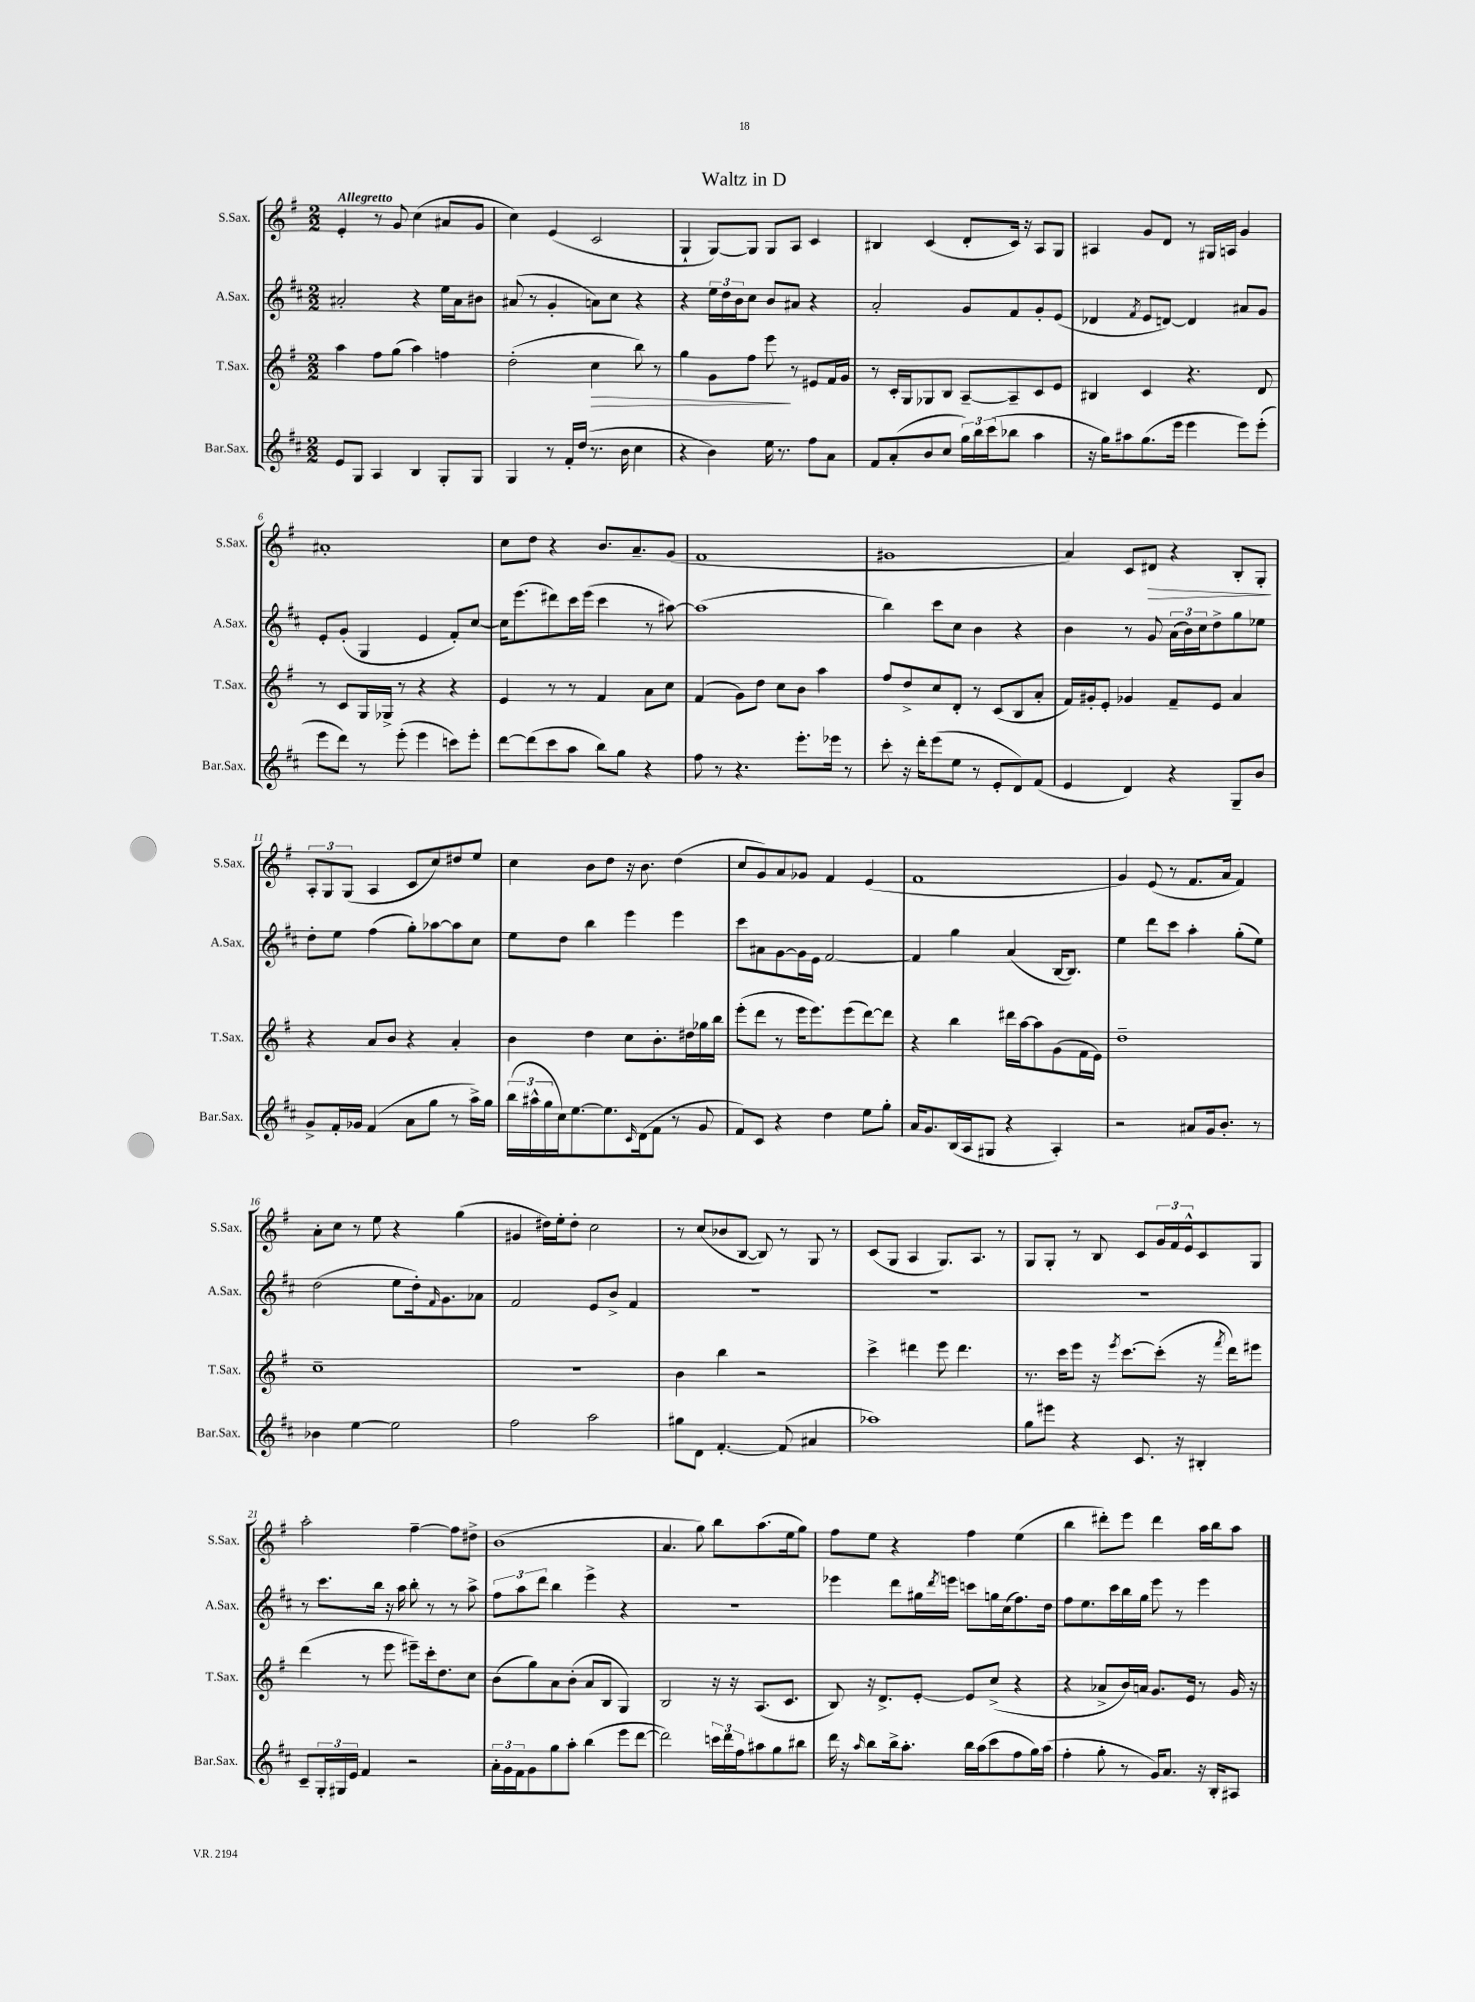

**kern	**kern	**dynam	**kern	**kern	**dynam
*part4	*part3	*part3	*part2	*part1	*part1
*staff4	*staff3	*staff3	*staff2	*staff1	*staff1
*I"Bar.Sax.	*I"T.Sax.	*	*I"A.Sax.	*I"S.Sax.	*
*I'Bar.Sax.	*I'T.Sax.	*	*I'A.Sax.	*I'S.Sax.	*
*clefG2	*clefG2	*	*clefG2	*clefG2	*
*k[f#c#]	*k[f#]	*	*k[f#c#]	*k[f#]	*
*M2/2	*M2/2	*	*M2/2	*M2/2	*
=1	=1	=1	=1	=1	=1
!	!	!	!	!LO:TX:a:B:t=Allegretto	!
8e/L	4aa\	.	2a#X'/	4e'/	.
8G/J	.	.	.	.	.
4A/	8ff#\L	.	.	8r	.
.	(8gg\J	.	.	8g/	.
4B/	4aa\)	.	4r	(4cc\	.
8G'/L	4ffn\	.	16ee\LL	8a#X/L	.
.	.	.	16a#\J	.	.
8G/J	.	.	8b#X\J	8g/J	.
=2	=2	=2	=2	=2	=2
4G/	(2dd'\	.	(8a#X/	4cc\)	.
.	.	.	8r	.	.
8r	.	.	4g'/	(4e/	.
16f#'/LL	.	.	.	.	.
(16dd/JJ	.	.	.	.	.
!	!	!LO:HP:b	!	!	!
8.r	4cc\	>	8an\L)	2c/	.
.	.	.	8cc#\J	.	.
16b\	.	.	.	.	.
4cc#\	8bb\)	.	4r	.	.
.	8r	.	.	.	.
=3	=3	=3	=3	=3	=3
4r	4gg\	.	4r	4G`/	.
4b\)	8g\L	.	24ee\LL	[8G/L)	.
.	.	.	24dd\	.	.
.	.	.	24b\J	.	.
.	8ff#\J	.	8cc#\J	8G/J]	.
16ee\	8eee\	.	8b/L	8G/L	.
8.r	.	.	.	.	.
.	8r	]	8a#X/J	8A/J	.
8ff#\L	8e#X/L	.	4r	4c/	.
8a\J	16f#/L	.	.	.	.
.	16g/JJ	.	.	.	.
=4	=4	=4	=4	=4	=4
8f#/L	8r	.	2a'/	4B#X/	.
(8a'/	16c'/LL	.	.	.	.
.	16G/J	.	.	.	.
8b/	8G-X/	.	.	(4c/	.
8cc#/J	8B/J	.	.	.	.
24gg\LL)	[8A~/L	.	8g/L	8d'/L	.
24bb\	.	.	.	.	.
(24ccc#\J	.	.	.	.	.
8bb-X\J	8A~/]	.	8f#/	16c/Jk)	.
.	.	.	.	16r	.
4aa\	8c/	.	8g'/	8A/L	.
.	8e/J	.	(8e/J	8G/J	.
=5	=5	=5	=5	=5	=5
16r	4B#X/	.	4d-X/	4A#X/	.
16gg\KL)	.	.	.	.	.
8aa#X\	.	.	.	.	.
.	.	.	8qf#/	.	.
(8.gg\	4c/	.	8e/L	8g/L	.
.	.	.	[8dn/J)	8d/J	.
16eee\Jk	.	.	.	.	.
4eee\	4.r	.	4d/]	8r	.
.	.	.	.	16G#X/LL	.
.	.	.	.	16An/JJ	.
8eee\L)	.	.	8a#X/L	4g/	.
(8eee'\J	8d/	.	8g/J	.	.
!!LO:LB:g=z
=6	=6	=6	=6	=6	=6
8eee\L	8r	.	8e'/L	1a#X'	.
8ddd\J)	8c/L	.	(8g'/J	.	.
8r	16G/L	.	4G/	.	.
.	16G-X^/JJ	.	.	.	.
(8eee'\	8r	.	.	.	.
4eee\	4r	.	4e/	.	.
8cccn\L)	4r	.	8f#'/L)	.	.
8eee'\J	.	.	[8cc#/J	.	.
=7	=7	=7	=7	=7	=7
[8ddd\L	4e/	.	16cc#\KL]	8cc\L	.
.	.	.	(8.eee\	.	.
(8ddd\]	.	.	.	8dd\J	.
8ccc#\	8r	.	8ddd#X\)	4r	.
8aa\J	8r	.	16ccc#\L	.	.
.	.	.	(16eee\JJ	.	.
8bb\L)	4f#/	.	4ccc#\	8.b/L	.
8gg\J	.	.	.	.	.
.	.	.	.	8.a~/	.
4r	8a\L	.	8r	.	.
.	8cc\J	.	[8aa#X\)	(8g/J	.
=8	=8	=8	=8	=8	=8
8ff#\	(4f#/	.	(1aa#]	1f#	.
8r	.	.	.	.	.
4.r	8g\L)	.	.	.	.
.	8dd\J	.	.	.	.
.	8cc\L	.	.	.	.
8.eee'\L	8b\J	.	.	.	.
.	4aa\	.	.	.	.
16eee-X\Jk	.	.	.	.	.
8r	.	.	.	.	.
=9	=9	=9	=9	=9	=9
8ccc#'\	8ff#/L	.	4bb\)	1g#X	.
16r	8dd^/	.	.	.	.
16ddd'\KL	.	.	.	.	.
(8eee\	8cc/	.	8ccc#\L	.	.
8ee\J	8d'/J	.	8cc#\J	.	.
8r	8r	.	4b\	.	.
8e'/L	(8c/L	.	.	.	.
8d/)	8B/	.	4r	.	.
(8f#/J	8a'/J	.	.	.	.
=10	=10	=10	=10	=10	=10
4e/	16f#/LL)	.	4b\	4a/)	.
.	16g#X'/J	.	.	.	.
.	8e'/J	.	.	.	.
4d/)	4g-X/	.	8r	8c/L	.
!	!	!	!	!	!LO:HP:b
.	.	.	8g/	8d#X/J	>
4r	8f#~/L	.	(24a\LL	4r	.
.	.	.	24b\)	.	.
.	.	.	24cc#\J	.	.
.	8e/J	.	8dd^\	.	.
8G~/L	4a/	.	8gg\	8B'/L	.
8b/J	.	.	8ee-X\J	8G'/J	.
.	.	.	.	.	]
!!LO:LB:g=z
=11	=11	=11	=11	=11	=11
8g^/L	4r	.	8dd'\L	12A'/L	.
.	.	.	.	12G/	.
16f#'/L	.	.	8ee\J	.	.
.	.	.	.	(12G/J	.
16g-X/JJ	.	.	.	.	.
(4f#/	8a/L	.	(4ff#\	4A/	.
.	8b/J	.	.	.	.
8a\L	4r	.	8gg'\L)	8c/L	.
8gg\J	.	.	[8aa-X\	8cc/)	.
8r	4a'/	.	8aa-\]	8dd#X/	.
16aa^\LL)	.	.	8cc#\J	8ee/J	.
16gg\JJ	.	.	.	.	.
=12	=12	=12	=12	=12	=12
(24bb\LL	4b\	.	8ee\L	4cc\	.
24aa#X^^\	.	.	.	.	.
24gg\	.	.	.	.	.
16cc#\J)	.	.	8dd\J	.	.
[8.ee\	.	.	.	.	.
.	4dd\	.	4bb\	8b\L	.
8.ee\]	.	.	.	8dd\J	.
.	8cc\L	.	4eee\	16r	.
16qqc#/	.	.	.	.	.
(16d\k	.	.	.	8.b\	.
8f#\J	8.b'\	.	.	.	.
8r	.	.	4eee\	(4dd\	.
.	16dd#X\L	.	.	.	.
8g/	16gg-X\	.	.	.	.
.	16bb\JJ	.	.	.	.
=13	=13	=13	=13	=13	=13
8f#/L)	(8eee'\L	.	8ccc#\L	8cc/L	.
8c#/J	8ddd\J	.	8a#X\	8g/)	.
4r	8r	.	[8g\	8a/	.
.	16eee\KL	.	16g\L]	8g-X/J	.
.	8.eee\)	.	16e\JJ	.	.
4dd\	.	.	[2f#/	4f#/	.
.	(8eee\	.	.	.	.
8ee\L	[8ddd\)	.	.	(4e/	.
8gg'\J	8ddd\J]	.	.	.	.
=14	=14	=14	=14	=14	=14
16a/KL	4r	.	4f#/]	1f#	.
8.g/	.	.	.	.	.
(16B/L	4bb\	.	4gg\	.	.
16A/J	.	.	.	.	.
8G#X/J	.	.	.	.	.
4r	16ddd#X\LL	.	(4a/	.	.
.	[16aa\J	.	.	.	.
.	8aa\]	.	.	.	.
4A'/)	(8g\	.	[16B/KL	.	.
.	.	.	8.B/J])	.	.
.	16f#\L	.	.	.	.
.	16e\JJ)	.	.	.	.
=15	=15	=15	=15	=15	=15
2r	1dd~	.	4ee\	4g/)	.
.	.	.	8ddd\L	(8e/	.
.	.	.	8ccc#\J	8r	.
8a#X/L	.	.	4aa'\	8.f#/L	.
16g/k	.	.	.	.	.
8.b'/J	.	.	.	16a/Jk	.
.	.	.	(8gg'\L	4f#/)	.
8r	.	.	8ee\J)	.	.
!!LO:LB:g=z
=16	=16	=16	=16	=16	=16
4b-X\	1cc~	.	(2dd\	8a'\L	.
.	.	.	.	8cc\J	.
[4ee\	.	.	.	8r	.
.	.	.	.	8ee\	.
2ee\]	.	.	8ee\L	4r	.
.	.	.	16dd'\k)	.	.
.	.	.	16qqf#/	.	.
.	.	.	8.g\	.	.
.	.	.	.	(4gg\	.
.	.	.	8a-X\J	.	.
=17	=17	=17	=17	=17	=17
2ff#\	1r	.	2f#/	4g#X/	.
.	.	.	.	16dd#X\LL)	.
.	.	.	.	16ee'\J	.
.	.	.	.	8dd#'\J	.
2aa\	.	.	8e/L	2cc\	.
.	.	.	8b^/J	.	.
.	.	.	4f#/	.	.
=18	=18	=18	=18	=18	=18
8gg#X\L	4b\	.	1r	8r	.
8d\J	.	.	.	(8cc/L	.
[4.f#'/	4bb\	.	.	8b-X/	.
.	.	.	.	[8B/J	.
.	2r	.	.	8B/])	.
(8f#/]	.	.	.	8r	.
4a#X/	.	.	.	8G/	.
.	.	.	.	8r	.
=19	=19	=19	=19	=19	=19
1aa-X)	4ccc^\	.	1r	(8c/L	.
.	.	.	.	8G/J	.
.	4ddd#X\	.	.	4A/	.
.	8eee\	.	.	8.G/L)	.
.	4.ddd#\	.	.	.	.
.	.	.	.	8.A/J	.
.	.	.	.	8r	.
=20	=20	=20	=20	=20	=20
8gg\L	8.r	.	1r	8G/L	.
8eee#X\J	.	.	.	8G'/J	.
.	16ccc\KL	.	.	.	.
4r	8eee\J	.	.	8r	.
.	16r	.	.	8B/	.
.	8qeee/	.	.	.	.
.	[8.ccc\L	.	.	.	.
8.c#/	.	.	.	8c/L	.
.	(8ccc'\J]	.	.	24g/L	.
.	.	.	.	24f#/	.
16r	.	.	.	.	.
.	.	.	.	24e^^/J	.
4B#X'/	16r	.	.	8c/	.
.	8qfff#/	.	.	.	.
.	16ddd\KL)	.	.	.	.
.	8eee#X\J	.	.	8G/J	.
!!LO:LB:g=z
=21	=21	=21	=21	=21	=21
8c#~/L	(4ddd\	.	8r	2aa'\	.
24G'/L	.	.	8.ccc#\L	.	.
24G#X/	.	.	.	.	.
24e/JJ	.	.	.	.	.
4f#/	8r	.	.	.	.
.	.	.	16bb\Jk	.	.
.	8eee\	.	16r	.	.
.	.	.	16aa\	.	.
2r	8eee#X~\L)	.	8bb'\	[4ff#~\	.
.	16ccc'\k	.	8r	.	.
.	8.dd\	.	.	.	.
.	.	.	8r	8ff#\L]	.
.	8cc\J	.	8aa^\	8dd#X^\J	.
=22	=22	=22	=22	=22	=22
24a'\LL	(8b\L	.	12ff#\L	(1b	.
24g\	.	.	.	.	.
24f#\J	.	.	12aa\	.	.
8g\	8gg\)	.	.	.	.
.	.	.	12ddd\J	.	.
8gg\	8a\	.	4bb\	.	.
8aa'\J	(8b'\J	.	.	.	.
(4bb\	8a/L	.	4eee^\	.	.
.	8B/J	.	.	.	.
8eee\L	4G/)	.	4r	.	.
[8ddd\J	.	.	.	.	.
=23	=23	=23	=23	=23	=23
2ddd\])	2B/	.	1r	4.a/	.
.	.	.	.	8gg\)	.
24cccn\LL	16r	.	.	8bb\L	.
24ddd\	.	.	.	.	.
.	16r	.	.	.	.
24ff#\J	.	.	.	.	.
8aa#X\	(8.A/L	.	.	(8.aa\	.
8gg\	.	.	.	.	.
.	8.c/J	.	.	16ee\k	.
8bb#X\J	.	.	.	8gg\J)	.
=24	=24	=24	=24	=24	=24
16ddd\	8B/)	.	4eee-X\	8ff#\L	.
16r	.	.	.	.	.
16qqaa/	.	.	.	.	.
8bb\L	16r	.	.	8ee\J	.
.	8.d^/L	.	.	.	.
16bb^\k	.	.	8ddd\L	4r	.
8.aa'\J	.	.	.	.	.
.	[8e'/J	.	16gg#X\L	.	.
.	.	.	8qddd/	.	.
.	.	.	16eeen\JJ	.	.
16bb\LL	8e/L]	.	8cccn\L	4ff#\	.
(16aa\J	.	.	.	.	.
8ccc#\	(8cc^/J	.	16ggn\L	.	.
.	.	.	(16cc#\J	.	.
8ff#\	4r	.	8.ff#\)	(4ee\	.
16gg\L)	.	.	.	.	.
(16aa\JJ	.	.	16dd\Jk	.	.
=25	=25	=25	=25	=25	=25
4ff#'\	4r	.	8ff#\L	4bb\	.
.	.	.	8.ee\	.	.
8gg'\	8a-X^/L	.	.	8ddd#X'\L)	.
.	.	.	16ccc#\L	.	.
8r	16b/L)	.	16bb\	8eee\J	.
.	16an/JJ	.	16gg\JJ	.	.
16g/KL)	8.g/L	.	8eee\	4ddd#\	.
8.a/J	.	.	.	.	.
.	.	.	8r	.	.
.	16e/Jk	.	.	.	.
16r	8r	.	4eee\	16aa\LL	.
16B'/KL	.	.	.	16bb\J	.
8A#X/J	16g/	.	.	8aa\J	.
.	16r	.	.	.	.
==	==	==	==	==	==
*-	*-	*-	*-	*-	*-
